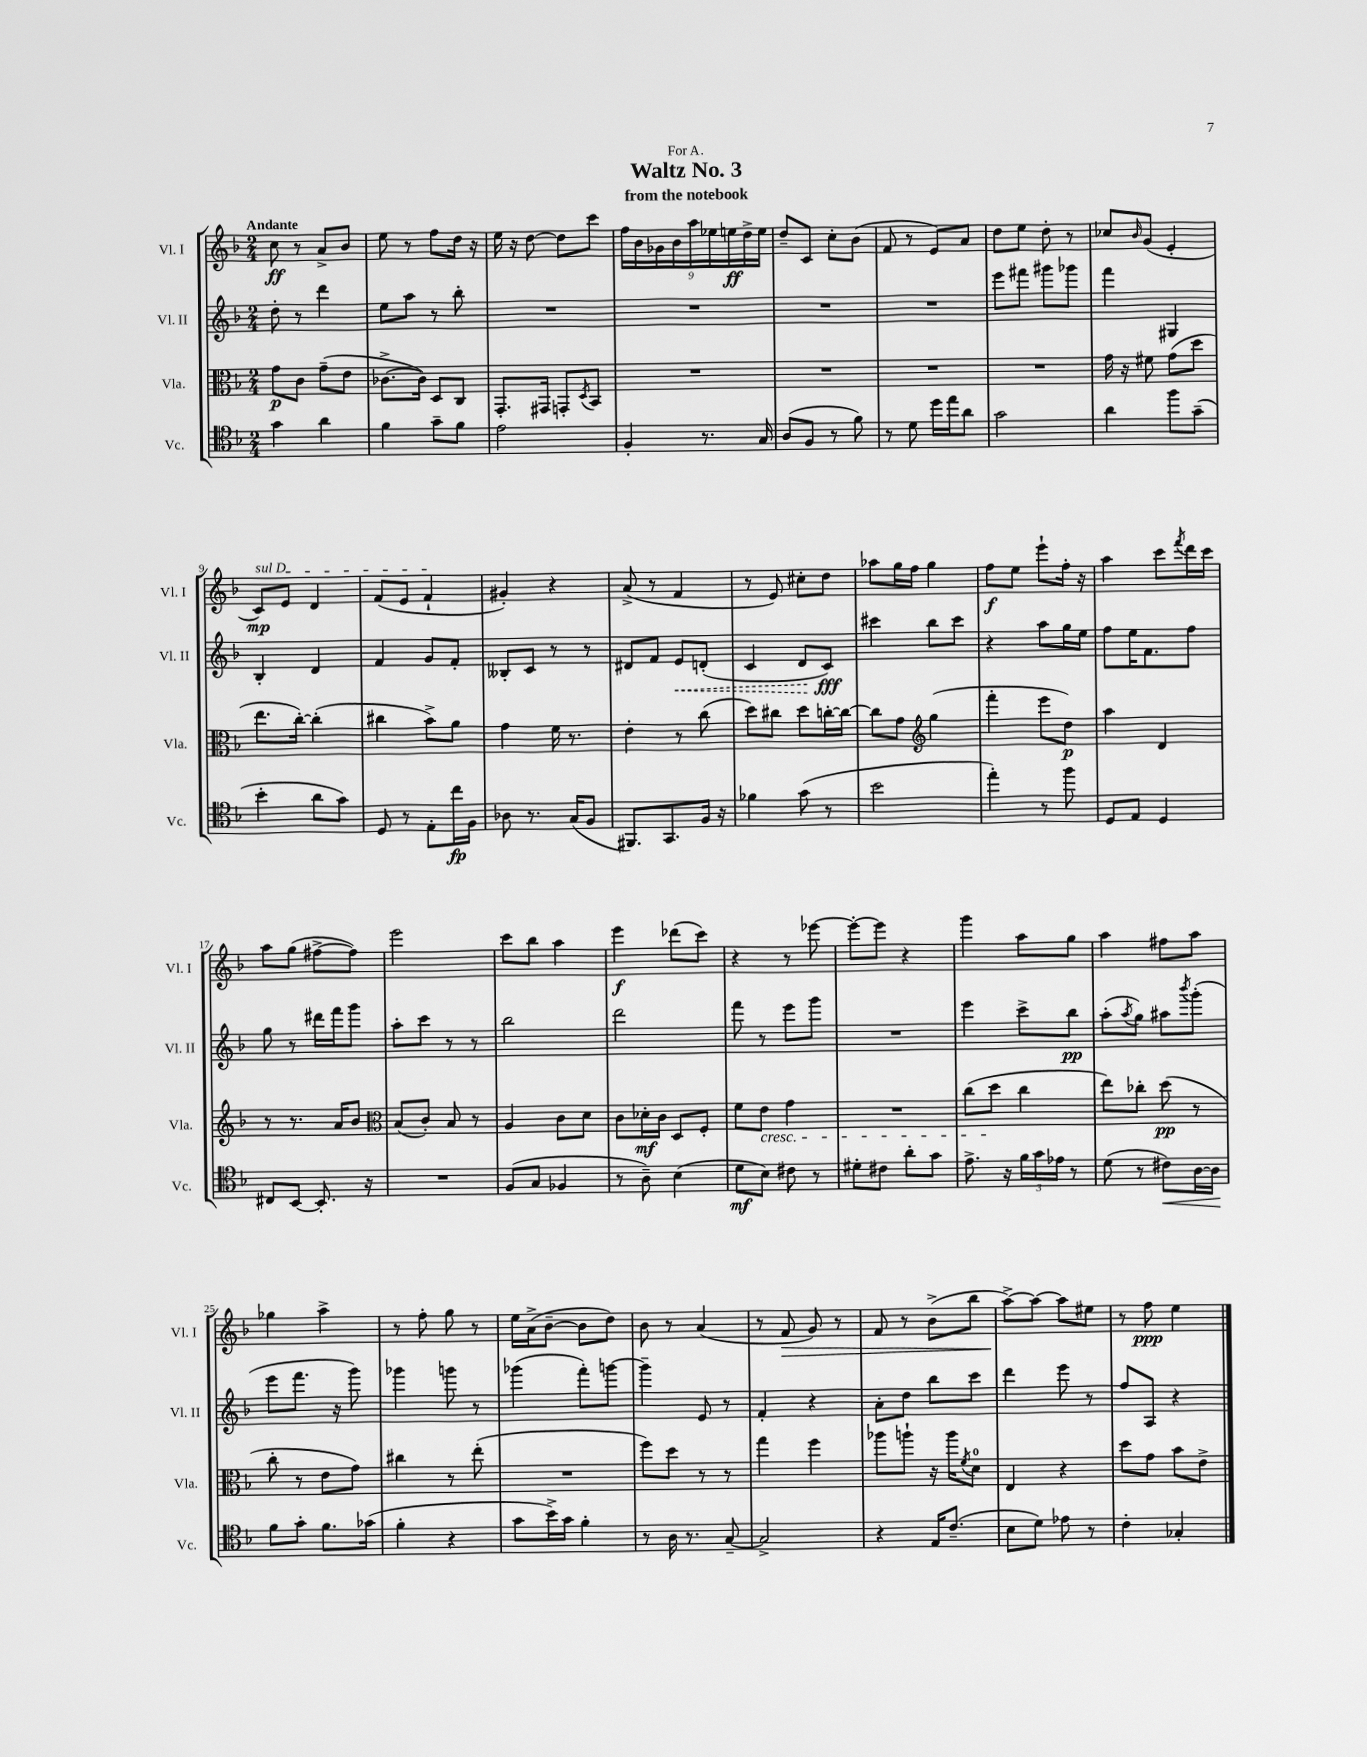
\header { title = "Waltz No. 3" subtitle = "from the notebook" dedication = "For A." }
<<
\new StaffGroup <<
\new Staff = "s0" \with { instrumentName = "Vl. I" shortInstrumentName = "Vl. I" } {
    \clef treble \key f \major \numericTimeSignature \time 2/4 \tempo "Andante"
    c''8\ff r8 a'8-> bes'8 |
    e''8 r8 f''8 d''16 r16 |
    e''16 r16 d''8~ d''8 c'''8 |
    \tuplet 9/8 { f''16 bes'16 ges'16 bes'16 a''16 ees''16 e''16\ff d''16-> e''16 } |
    d''8-- c'8 c''8-. bes'8( |
    f'8 r8 e'8) a'8 |
    d''8 e''8 d''8-. r8 |
    ces''8 \grace { bes'16 } g'8( e'4-. |
    \once \override TextSpanner.bound-details.left.text = \markup { \italic "sul D" } c'8\mp\startTextSpan) e'8 d'4 |
    f'8( e'8 f'4-!\stopTextSpan |
    gis'4-.) r4 |
    a'8->( r8 f'4 |
    r8 e'8) cis''8-. d''8 |
    aes''8 g''16 f''16 g''4 |
    f''8\f e''8 e'''8-! f''16-. r16 |
    a''4 c'''8 \acciaccatura { f'''8 } d'''16 c'''16 |
    a''8 g''8( fis''8~-> fis''8) |
    e'''2 |
    c'''8 bes''8 a''4 |
    e'''4\f des'''8( c'''8) |
    r4 r8 ees'''8~ |
    ees'''8~-. ees'''8 r4 |
    g'''4 a''8 g''8 |
    a''4 fis''8 a''8 |
    ges''4 a''4-> |
    r8 f''8-. g''8 r8 |
    e''16 a'16->( bes'8~-- bes'8 d''8) |
    bes'8 r8 a'4( |
    r8 f'8\> g'8) r8 |
    f'8 r8 bes'8->( bes''8 |
    a''8~->\!) a''8~ a''8 eis''8 |
    r8 f''8\ppp e''4 \bar "|." |
}
\new Staff = "s1" \with { instrumentName = "Vl. II" shortInstrumentName = "Vl. II" } {
    \clef treble \key f \major \numericTimeSignature \time 2/4
    d''8-. r8 d'''4 |
    e''8 a''8 r8 bes''8-. |
    R2 |
    R2 |
    R2 |
    R2 |
    e'''8 fis'''8 gis'''8 ges'''8 |
    f'''4 gis4 |
    bes4-. d'4 |
    f'4 g'8 f'8-. |
    beses8-. c'8 r8 r8 |
    dis'8 f'8 \once \override Hairpin.style = #'dashed-line e'8\< d'8-.( |
    c'4 d'8\! c'8\fff) |
    cis'''4 bes''8 cis'''8 |
    r4 a''8 g''16 e''16 |
    f''8 e''16 f'8. f''8 |
    g''8 r8 dis'''16 f'''16 g'''8 |
    a''8-. c'''8 r8 r8 |
    bes''2 |
    d'''2 |
    f'''8 r8 e'''8 g'''8 |
    R2 |
    e'''4 c'''8-> bes''8\pp |
    a''8-.( \acciaccatura { a''8 } g''8) ais''8 \acciaccatura { bes'''8 } g'''8-.( |
    e'''8 f'''8. r16 g'''8) |
    ges'''4 g'''8 r8 |
    ges'''4( f'''8-.) g'''8~ |
    g'''4-- e'8 r8 |
    f'4-. r4 |
    a'8-. d''8 bes''8 c'''8 |
    d'''4 e'''8 r8 |
    f''8 a8 r4 \bar "|." |
}
\new Staff = "s2" \with { instrumentName = "Vla." shortInstrumentName = "Vla." } {
    \clef alto \key f \major \numericTimeSignature \time 2/4
    g'8\p c'8 g'8--( e'8 |
    ces'8.~-> ces'16) d8 c8 |
    g,8.-. gis,16 g,8-. \acciaccatura { d8 } bes,8 |
    R2 |
    R2 |
    R2 |
    R2 |
    g'16 r16 fis'8 g'8( d''8 |
    e''8. c''16~-.) c''4-.( |
    cis''4 bes'8->) a'8 |
    g'4 f'16 r8. |
    e'4-. r8 c''8( |
    d''8) cis''8 d''8 c''16~-. c''16~ |
    c''8 g'8 \clef treble g''4( |
    f'''4-. e'''8 d''8\p) |
    a''4 d'4 |
    r8 r8. a'16 bes'8 |
    \clef alto bes8( c'8-.) bes8 r8 |
    a4 c'8 d'8 |
    c'8 des'16-.\mf c'16 d8 f8-. |
    f'8 e'8\cresc g'4 |
    R2 |
    c''8( d''8\! c''4 |
    e''8) ces''8-. d''8\pp( r8 |
    c''8-. r8 e'8 g'8) |
    cis''4 r8 e''8-.( |
    R2 |
    f''8) d''8 r8 r8 |
    g''4 f''4 |
    aes''8 a''8-! r16 a''16 \acciaccatura { f'8 } d'8-0 |
    e4 r4 |
    d''8 g'8 bes'8 e'8-> \bar "|." |
}
\new Staff = "s3" \with { instrumentName = "Vc." shortInstrumentName = "Vc." } {
    \clef tenor \key f \major \numericTimeSignature \time 2/4
    g'4 a'4 |
    f'4 g'8-- f'8 |
    e'2 |
    f4-. r8. g16 |
    a8( f8 r8 f'8) |
    r8 d'8 d''16 e''16 a'8 |
    g'2 |
    a'4 f''8 g'8--( |
    bes'4-. a'8 g'8) |
    d8 r8 e8-. c''16\fp f16 |
    aes8 r8. g16( f8 |
    fis,8.) g,8. f16 r16 |
    fes'4 g'8( r8 |
    bes'2 |
    e''4-.) r8 f''8 |
    d8 e8 d4 |
    cis8 bes,8~ bes,8.-. r16 |
    R2 |
    f8( g8 fes4 |
    r8 a8--) bes4( |
    d'8\mf bes8) cis'8 r8 |
    dis'8-. cis'8 a'8-. g'8 |
    e'8.-> r16 \tuplet 3/2 { f'16 g'16 ees'16 } r8 |
    d'8( r8 cis'8\<) a16~ a16\! |
    f'8 g'8-. f'8. ges'16( |
    f'4-. r4 |
    g'8 bes'16->) g'16 f'4-. |
    r8 a16 r8. g8~-- |
    g2-> |
    r4 e16 c'8.--( |
    bes8 d'8) ees'8 r8 |
    c'4-. ges4-. \bar "|." |
}
>>
>>
